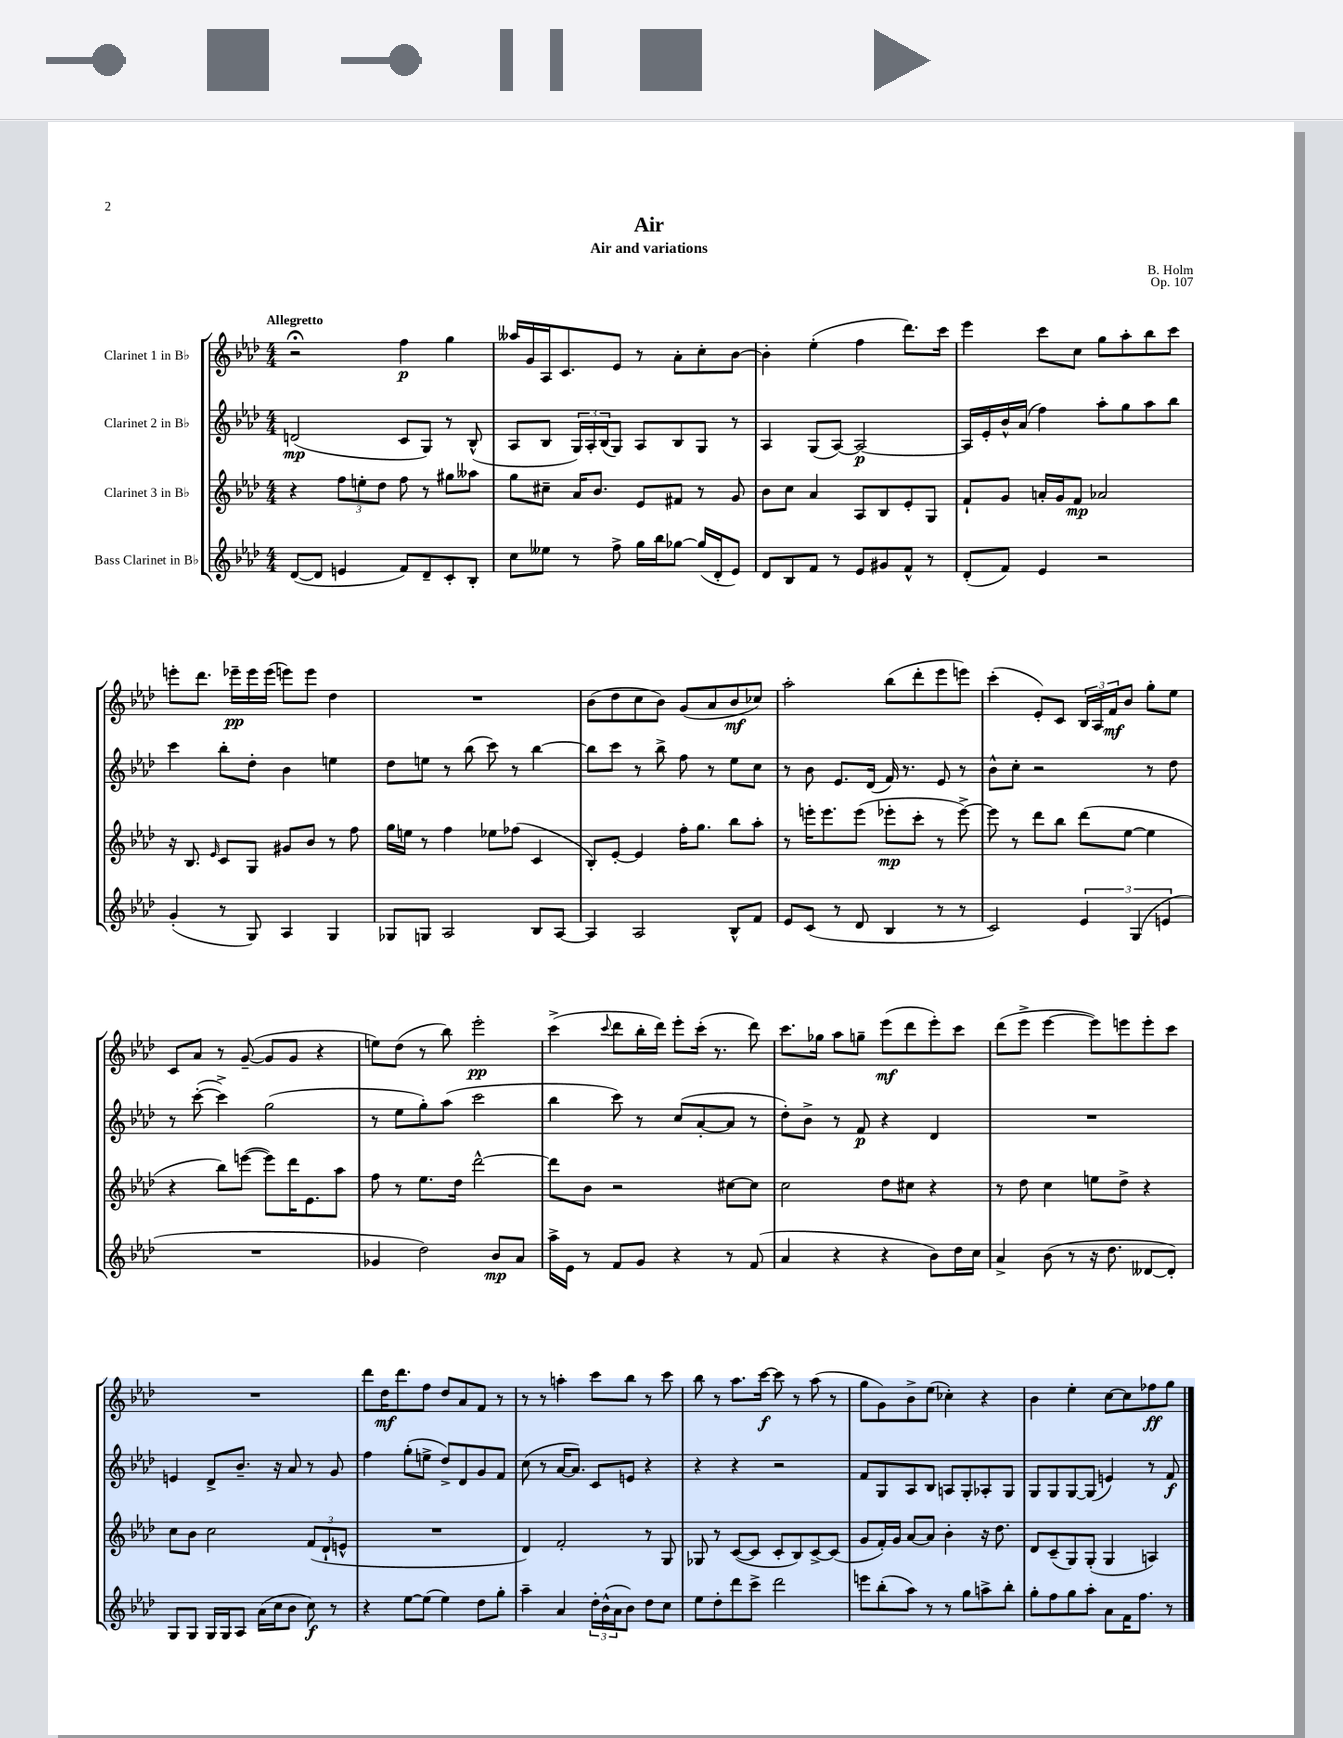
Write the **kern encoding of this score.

**kern	**dynam	**kern	**dynam	**kern	**dynam	**kern	**dynam
*part4	*part4	*part3	*part3	*part2	*part2	*part1	*part1
*staff4	*staff4	*staff3	*staff3	*staff2	*staff2	*staff1	*staff1
*I"Bass Clarinet in B♭	*	*I"Clarinet 3 in B♭	*	*I"Clarinet 2 in B♭	*	*I"Clarinet 1 in B♭	*
*clefG2	*	*clefG2	*	*clefG2	*	*clefG2	*
*k[b-e-a-d-]	*	*k[b-e-a-d-]	*	*k[b-e-a-d-]	*	*k[b-e-a-d-]	*
*M4/4	*	*M4/4	*	*M4/4	*	*M4/4	*
=1	=1	=1	=1	=1	=1	=1	=1
!	!	!	!	!	!	!LO:TX:a:B:t=Allegretto	!
([8d-/L	.	4r	.	(2dn/	mp	2r;<	.
8d-/J]	.	.	.	.	.	.	.
4en/	.	12ff\L	.	.	.	.	.
.	.	12een'\	.	.	.	.	.
.	.	12dd-\J	.	.	.	.	.
8f/L)	.	8ff\	.	8c/L	.	4ff\	p
8d-~/	.	8r	.	8G/J)	.	.	.
8c'/	.	8gg#X\L	.	8r	.	4gg\	.
8B-'/J	.	8aa--X\J	.	(8B-^^/	.	.	.
=2	=2	=2	=2	=2	=2	=2	=2
8cc\L	.	8gg\L	.	8A-/L	.	16aa--X/LL	.
.	.	.	.	.	.	16g/	.
8ee--X\J	.	8cc#X~\J	.	8B-/J	.	16A-/J	.
.	.	.	.	.	.	8.c/	.
8r	.	16a-/KL	.	24G/LL)	.	.	.
.	.	.	.	24A-'/	.	.	.
.	.	8.b-/J	.	.	.	.	.
.	.	.	.	(24B-/J	.	.	.
8ff^\	.	.	.	8G/J)	.	8e-/J	.
16gg\LL	.	8e-/L	.	8A-/L	.	8r	.
16bb-\J	.	.	.	.	.	.	.
[8gg-X\J	.	8f#X/J	.	8B-/	.	8a-'\L	.
(16gg-/LL]	.	8r	.	8G/J	.	8cc'\	.
16d-'/J	.	.	.	.	.	.	.
8e-/J)	.	8g/	.	8r	.	[8b-\J	.
=3	=3	=3	=3	=3	=3	=3	=3
8d-/L	.	8b-\L	.	4A-/	.	4b-'\]	.
8B-/	.	8cc\J	.	.	.	.	.
8f/J	.	4a-/	.	(8G/L	.	(4ee-'\	.
8r	.	.	.	[8A-/J)	.	.	.
8e-/L	.	8A-/L	.	2A-/_	p	4ff\	.
8g#X/	.	8B-/	.	.	.	.	.
8f^^/J	.	8e-'/	.	.	.	8.ddd-\L)	.
8r	.	8G/J	.	.	.	.	.
.	.	.	.	.	.	16ccc\Jk	.
=4	=4	=4	=4	=4	=4	=4	=4
(8d-'/L	.	8f`/L	.	16A-/LL]	.	4eee-\	.
.	.	.	.	16e-'/	.	.	.
8f/J)	.	8g/J	.	16b-^^/	.	.	.
.	.	.	.	(16a-/JJ	.	.	.
4e-/	.	16an'/LL	.	4ff\)	.	8ccc\L	.
.	.	16g/J	.	.	.	.	.
.	.	8f/J	mp	.	.	8cc\J	.
2r	.	2a-X/	.	8aa-'\L	.	8gg\L	.
.	.	.	.	8gg\	.	8aa-'\	.
.	.	.	.	8aa-\	.	8bb-\	.
.	.	.	.	8bb-\J	.	8ccc\J	.
!!LO:LB:g=z
=5	=5	=5	=5	=5	=5	=5	=5
(4g'/	.	16r	.	4ccc\	.	8eeen'\L	.
.	.	8.B-/	.	.	.	.	.
.	.	.	.	.	.	8.ddd-\J	.
.	.	16qqe-/	.	.	.	.	.
8r	.	8c/L	.	8bb-'\L	.	.	.
.	.	.	.	.	.	16eee-X~\LL	pp
8G/)	.	8G/J	.	8dd-'\J	.	16eee-\	.
.	.	.	.	.	.	(16eee-\JJ	.
4A-/	.	8g#X/L	.	4b-\	.	8eeen\L)	.
.	.	8b-/J	.	.	.	8eee\J	.
4G/	.	8r	.	4een\	.	4dd-\	.
.	.	8ff\	.	.	.	.	.
=6	=6	=6	=6	=6	=6	=6	=6
8G-X/L	.	16gg\LL	.	8dd-\L	.	1r	.
.	.	16een\JJ	.	.	.	.	.
8Gn/J	.	8r	.	8een\J	.	.	.
2A-/	.	4ff\	.	8r	.	.	.
.	.	.	.	(8bb-\	.	.	.
.	.	8ee-X\L	.	8ccc\)	.	.	.
.	.	(8ff-X\J	.	8r	.	.	.
8B-/L	.	4c/	.	[4bb-\	.	.	.
[8A-/J	.	.	.	.	.	.	.
=7	=7	=7	=7	=7	=7	=7	=7
4A-/]	.	8B-'/L)	.	8bb-\L]	.	(8b-\L	.
.	.	[8e-'/J	.	8ccc\J	.	8dd-\	.
2A-/	.	4e-/]	.	8r	.	8cc\	.
.	.	.	.	8bb-^\	.	8b-\J)	.
.	.	16ff'\KL	.	8ff\	.	(8g/L	.
.	.	8.gg\J	.	.	.	.	.
.	.	.	.	8r	.	8a-/	.
8B-^^/L	.	8bb-\L	.	8ee-\L	.	8b-/	mf
8f/J	.	8aa-'\J	.	8cc\J	.	8cc-X/J)	.
=8	=8	=8	=8	=8	=8	=8	=8
8e-/L	.	8r	.	8r	.	2aa-'\	.
(8c/J	.	16eeen'\KL	.	8b-\	.	.	.
.	.	8.eee\	.	.	.	.	.
8r	.	.	.	8.e-/L	.	.	.
8d-/	.	(8eee\J	.	.	.	.	.
.	.	.	.	(16d-/Jk	.	.	.
4B-/	.	8eee-X'\L	mp	16f/)	.	(8bb-\L	.
.	.	.	.	8.r	.	.	.
.	.	8ccc'\J	.	.	.	8ddd-'\	.
8r	.	8r	.	8e-/	.	8eee-\	.
8r	.	[8eee-^\)	.	8r	.	8eeen\J)	.
=9	=9	=9	=9	=9	=9	=9	=9
2c/)	.	8eee-\]	.	8b-^^\L	.	(4ccc'\	.
.	.	8r	.	8cc'\J	.	.	.
.	.	8ddd-\L	.	2r	.	8e-'/L)	.
.	.	8bb-\J	.	.	.	8c/J	.
6e-/	.	(8ddd-\L	.	.	.	24B-/LL	.
.	.	.	.	.	.	24A-/	.
.	.	.	.	.	.	24f/J	mf
.	.	[8ee-\J	.	.	.	8b-/J	.
(6G/	.	.	.	.	.	.	.
.	.	4ee-\]	.	8r	.	8gg'\L	.
6en/	.	.	.	.	.	.	.
.	.	.	.	8dd-\	.	8ee-\J	.
!!LO:LB:g=z
=10	=10	=10	=10	=10	=10	=10	=10
1r	.	4r	.	8r	.	8c/L	.
.	.	.	.	([8ccc'\	.	8a-/J	.
.	.	8bb-\L)	.	4ccc^\])	.	8r	.
.	.	([8eeen\J	.	.	.	([8g~/	.
.	.	8eee\L])	.	(2gg\	.	8g/L]	.
.	.	16ddd-\K	.	.	.	8g/J	.
.	.	8.e-\	.	.	.	.	.
.	.	.	.	.	.	4r	.
.	.	8aa-\J	.	.	.	.	.
=11	=11	=11	=11	=11	=11	=11	=11
4g-X/	.	8ff\	.	8r	.	8een\L)	.
.	.	8r	.	8ee-\L	.	(8dd-\J	.
2dd-\)	.	8.ee-\L	.	8gg'\)	.	8r	.
.	.	.	.	(8aa-\J	.	8bb-\)	.
.	.	16dd-\Jk	.	.	.	.	.
.	.	[2ddd-^^\	.	2ccc\	.	2eee-'\	pp
8b-/L	mp	.	.	.	.	.	.
8a-/J	.	.	.	.	.	.	.
=12	=12	=12	=12	=12	=12	=12	=12
16aa-^\LL	.	8ddd-\L]	.	4bb-\	.	(4ccc^\	.
16e-\JJ	.	.	.	.	.	.	.
8r	.	8b-\J	.	.	.	.	.
.	.	.	.	.	.	8qqccc/	.
8f/L	.	2r	.	8ccc\)	.	8ddd-\L	.
8g/J	.	.	.	8r	.	16bb-'\L	.
.	.	.	.	.	.	16ddd-\JJ)	.
4r	.	.	.	(8cc/L	.	8eee-'\L	.
.	.	.	.	[8a-'/	.	(16ccc'\Jk	.
.	.	.	.	.	.	8.r	.
8r	.	[8cc#X\L	.	8a-/J]	.	.	.
(8f/	.	8cc#\J]	.	8r	.	8ddd-\)	.
=13	=13	=13	=13	=13	=13	=13	=13
4a-/	.	2cc\	.	8dd-'\L)	.	8.ccc\L	.
.	.	.	.	8b-^\J	.	.	.
.	.	.	.	.	.	16gg-X\Jk	.
4r	.	.	.	8r	.	8aa-\L	.
.	.	.	.	8f/	p	8ggn~\J	.
4r	.	8dd-\L	.	4r	.	(8eee-\L	mf
.	.	8cc#X\J	.	.	.	8ddd-\	.
8b-\L)	.	4r	.	4d-/	.	8eee-'\)	.
16dd-\L	.	.	.	.	.	8ccc\J	.
16cc\JJ	.	.	.	.	.	.	.
=14	=14	=14	=14	=14	=14	=14	=14
4a-^/	.	8r	.	1r	.	(8ddd-\L	.
.	.	8dd-\	.	.	.	8eee-^\J	.
(8b-\	.	4cc\	.	.	.	[4eee-\	.
8r	.	.	.	.	.	.	.
16r	.	8een\L	.	.	.	8eee-\L])	.
8.dd-\	.	.	.	.	.	.	.
.	.	8dd-^\J	.	.	.	8eeen\	.
[8d--X/L	.	4r	.	.	.	8eee'\	.
8d--'/J])	.	.	.	.	.	8ccc\J	.
!!LO:LB:g=z
=15	=15	=15	=15	=15	=15	=15	=15
8G/L	.	8cc\L	.	4en/	.	1r	.
8G/J	.	8b-\J	.	.	.	.	.
16G/LL	.	2cc\	.	8d-^/L	.	.	.
16G/J	.	.	.	.	.	.	.
8A-/J	.	.	.	8.b-~/J	.	.	.
(16a-\LL	.	.	.	.	.	.	.
16cc\J	.	.	.	16r	.	.	.
8b-\J	.	.	.	8a-/	.	.	.
8cc\)	f	(12f/L	.	8r	.	.	.
.	.	12d-`/	.	.	.	.	.
8r	.	.	.	8g/	.	.	.
.	.	12en^^/J	.	.	.	.	.
=16	=16	=16	=16	=16	=16	=16	=16
4r	.	1r	.	4ff\	.	8ddd-\L	.
.	.	.	.	.	.	16dd-\K	mf
.	.	.	.	.	.	8.ddd-\	.
[8ee-\L	.	.	.	(8gg'\L	.	.	.
(8ee-\J]	.	.	.	8een^\J	.	8ff\J	.
4ee-\)	.	.	.	8dd-^/L)	.	8dd-/L	.
.	.	.	.	8d-/	.	8a-/	.
8dd-\L	.	.	.	8g/	.	8f/J	.
8gg'\J	.	.	.	8f/J	.	8r	.
=17	=17	=17	=17	=17	=17	=17	=17
4aa-~\	.	4d-/)	.	(8cc\	.	8r	.
.	.	.	.	8r	.	8r	.
4a-/	.	2f'/	.	[16a-/KL	.	4aan'\	.
.	.	.	.	8.a-/J])	.	.	.
24dd-'\LL	.	.	.	8c/L	.	8ccc\L	.
(24b-^^\	.	.	.	.	.	.	.
24a-\J	.	.	.	.	.	.	.
8b-\J)	.	.	.	8en/J	.	8bb-\J	.
8dd-\L	.	8r	.	4r	.	8r	.
8cc\J	.	8G/	.	.	.	8ccc\	.
=18	=18	=18	=18	=18	=18	=18	=18
8ee-\L	.	8G-X/	.	4r	.	8bb-\	.
8dd-'\	.	8r	.	.	.	8r	.
8ddd-\	.	([8c/L	.	4r	.	8.aa-\L	.
8ccc^\J	.	8c/J]	.	.	.	.	.
.	.	.	.	.	.	[16ccc\Jk	f
2ddd-\	.	8c'/L	.	2r	.	8ccc\]	.
.	.	8B-/)	.	.	.	8r	.
.	.	[8c^/	.	.	.	(8aa-\	.
.	.	(8c/J]	.	.	.	8r	.
=19	=19	=19	=19	=19	=19	=19	=19
8eeen\L	.	8g/L	.	8f/L	.	8gg\L	.
(8bb-'\	.	16f'/L)	.	8G/	.	8g\)	.
.	.	16g/JJ	.	.	.	.	.
8aa-\J)	.	[8a-/L	.	8A-/	.	8b-^\	.
8r	.	8a-/J]	.	8B-/J	.	(8ee-\J	.
8r	.	4b-'\	.	8An/L	.	4cc-X'\)	.
8gg\L	.	.	.	8G'/	.	.	.
8aan^\	.	16r	.	8A-X'/	.	4r	.
.	.	8.dd-\	.	.	.	.	.
8bb-'\J	.	.	.	8G/J	.	.	.
=20	=20	=20	=20	=20	=20	=20	=20
8gg'\L	.	8d-/L	.	8G/L	.	4b-\	.
8ff\	.	(8c~/	.	8G/	.	.	.
8gg\	.	8G/)	.	[8G/	.	4ee-'\	.
8aa-'\J	.	(8G'/J	.	(8G/J]	.	.	.
8a-\L	.	4G/	.	4en/)	.	[8cc\L	.
16f\K	.	.	.	.	.	8cc\]	.
8.ff\J	.	.	.	.	.	.	.
.	.	4An/)	.	8r	.	8ff-X\	ff
8r	.	.	.	8f/	f	8gg\J	.
==	==	==	==	==	==	==	==
*-	*-	*-	*-	*-	*-	*-	*-
